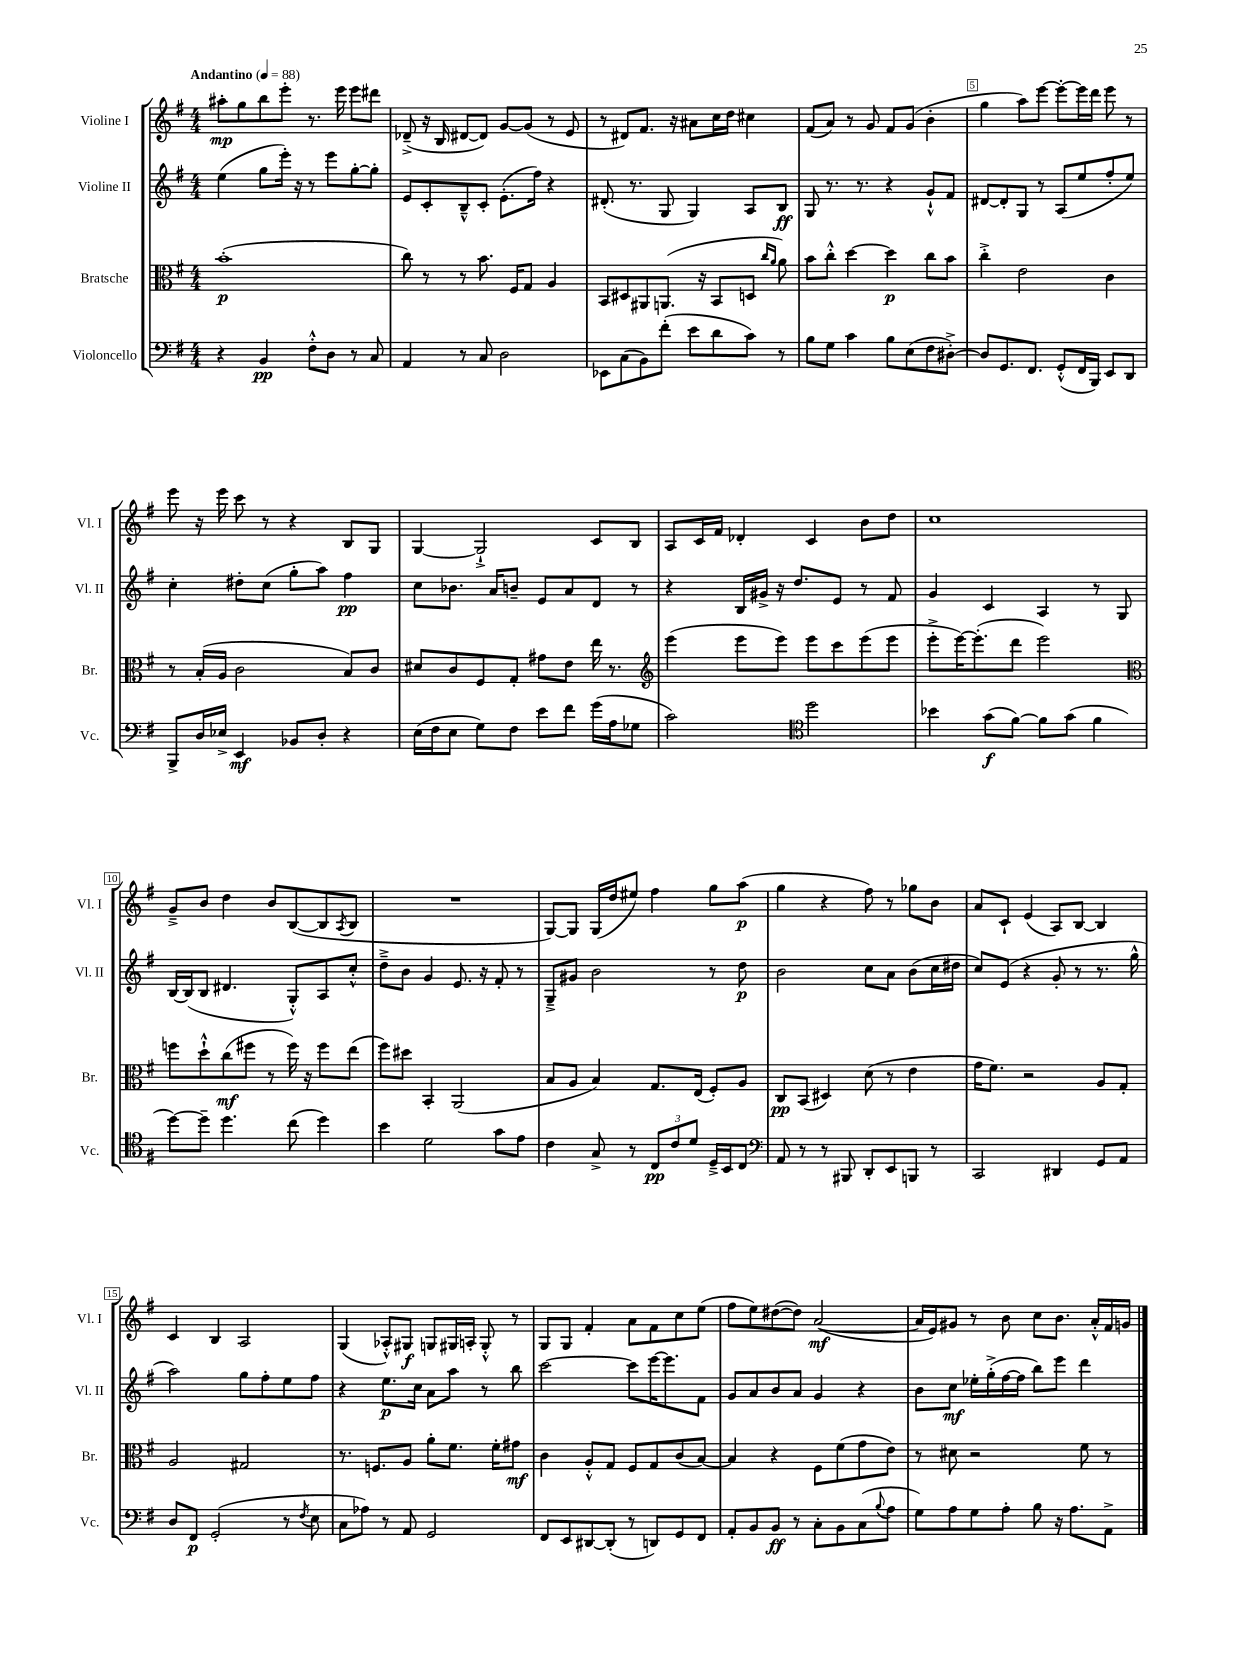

**kern	**kern	**kern	**kern
*staff4	*staff3	*staff2	*staff1
*clefF4	*clefC3	*clefG2	*clefG2
*k[f#]	*k[f#]	*k[f#]	*k[f#]
*M4/4	*M4/4	*M4/4	*M4/4
*MM88	*MM88	*MM88	*MM88
4r	(1b'	(4ee\	8aa#'\L
.	.	.	8gg\
4BB/	.	8gg\L	8bb\
.	.	16eee'\Jk)	8eee'\J
.	.	16r	.
8F#'^^\L	.	8r	8.r
8D\J	.	8eee\L	.
.	.	.	16eee\
8r	.	[8gg'\	8eee\L
8C/	.	8gg'\]J	8ddd#\J
=	=	=	=
4AA/	8cc\)	8e/L	(8d-~^/
.	8r	8c'/	16r
.	.	.	16B/
8r	8r	8B~^^/	[8d#/L
8C/	8.b\	8c'/J	8d#/]J)
2D\	.	(8.e'\L	[8g/L
.	16F#/LK	.	.
.	8G/J	.	(8g/]J
.	.	16ff#\Jk)	.
.	4A/	4r	8r
.	.	.	8e/
=	=	=	=
8EE-\L	8BB/L	(8.d#'/	8r
(8C\	8D#/	.	8d#/L)
.	.	8.r	.
8BB\)	8AA#/	.	8.f#/J
(8f#'\J	(8.AA/J	8G/	.
.	.	.	16r
8e\L	.	4G/)	8a#\L
.	16r	.	.
8d\	8BB/L	.	16cc\L
.	.	.	16dd\JJ
8c\J)	8D/J	8A/L	4cc#\
.	16qqcc/LL	.	.
.	16qqa/JJ	.	.
8r	8a\)	8B/J	.
=	=	=	=
8B\L	8b\L	8G/	(8f#/L
8G\J	8cc'^^\J	8.r	8a/J)
4c\	[4dd\	.	8r
.	.	8.r	.
.	.	.	8g/
8B\L	4dd\]	4r	8f#/L
(8E\	.	.	(8g/J
8F#\	8cc\L	8g`^^/L	4b'\
[8D#'^\J)	8b\J	8f#/J	.
=	=	=	=
8D#/]L	4cc'^\	[8d#/L	4gg\
8.GG/	.	8d#'/]	.
.	2e\	8G/J	8aa\L)
8.FF#/J	.	.	.
.	.	8r	[8eee\J
(8GG'^^/L	.	(8A/L	8eee'\_L
16FF#/L	.	8ee/	16eee\]L
16BBB/JJ)	.	.	16ddd\JJ
8EE/L	4c\	8ff#'/	8eee\
8DD/J	.	8ee/J)	8r
=	=	=	=
8BBB^/L	8r	4cc'\	8eee\
16D/L	(16B'/LL	.	16r
16E-^/JJ	16A/JJ	.	16eee\
4EE/	2c\	8dd#'\L	8ccc\
.	.	(8cc\J	8r
8BB-/L	.	8gg'\L	4r
8D'/J	.	8aa\J)	.
4r	8B/L)	4ff#\	8B/L
.	8c/J	.	8G/J
=	=	=	=
(16E\LL	8d#/L	8cc\L	[4G/
16F#\J	.	.	.
8E\J	8c/	8.b-\J	.
8G\L)	8F#/	.	2G`^/]
.	.	16a/LK	.
8F#\J	8G'/J	8b~/J	.
8e\L	8g#\L	8e/L	.
8f#\J	8e\J	8a/	.
(16g\LL	16ee\	8d/J	8c/L
16A\J	8.r	.	.
8G-\J	.	8r	8B/J
=	=	=	=
*	*clefG2	*	*
2c\)	(4eee\	4r	8A/L
.	.	.	16c/L
.	.	.	16f#/JJ
.	8eee\L	16B/LL	4d-'/
.	.	16g#^/JJ	.
.	8eee\J)	16r	.
.	.	8.dd/L	.
*clefC4	*	*	*
2dd\	8eee\L	.	4c/
.	8ccc\	8e/J	.
.	(8eee\	8r	8b\L
.	8eee\J	8f#/	8dd\J
=	=	=	=
4b-\	8eee'^\L	4g/	1cc
.	[16eee\K)	.	.
.	(8.eee'\]	.	.
(8g\L	.	4c/	.
[8f#\J)	8ddd\J	.	.
8f#\]L	2eee\)	4A/	.
(8g\J	.	.	.
4f#\	.	8r	.
.	.	8G/	.
=	=	=	=
*	*clefC3	*	*
[8dd\L)	8ff\L	[16B/LL	8g~^/L
.	.	(16B/]J	.
8dd~\]J	8dd`^^\	8B/J	8b/J
4.dd\	(8cc\	4.d#/	4dd\
.	8ff#\J	.	.
.	8r	.	8b/L
(8cc\	16ff#\)	8G'^^/L)	([8B/
.	16r	.	.
4dd\)	8ff#\L	8A/	8B/]
.	.	.	8qA/
.	(8ee\J	8cc'^^/J	8B/J
=	=	=	=
4b\	8ff#\L)	8dd~^\L	1r
.	8dd#\J	8b\J	.
2d\	4BB'/	4g/	.
.	(2AA/	8.e/	.
.	.	16r	.
8g\L	.	8f#'/	.
8e\J	.	8r	.
=	=	=	=
4c\	8B/L	8G~^/L	[8G/L)
.	8A/J	8g#/J	8G/]J
8G^/	4B/)	2b\	(16G/LL
.	.	.	16dd/J
8r	.	.	8ee#/J)
12C/L	8.G/L	.	4ff#\
12c/	.	.	.
12d/J	.	.	.
.	(16E/Jk	.	.
16D~^/LL	8F#'/L)	8r	8gg\L
16BB/J	.	.	.
8C/J	8A/J	8dd\	(8aa\J
=	=	=	=
*clefF4	*	*	*
8AA/	8C/L	2b\	4gg\
8r	(8BB/J	.	.
8r	4D#/)	.	4r
8BBB#/	.	.	.
8DD'/L	(8d\	8cc\L	8ff#\)
8EE/	8r	8a\J	8r
8BBB/J	4e\	(8b\L	8gg-\L
8r	.	16cc\L	8b\J
.	.	16dd#\JJ	.
=	=	=	=
2CC/	16g\LK	8cc/L)	8a/L
.	8.f#\J)	.	.
.	.	(8e/J	8c`/J
.	2r	4r	(4e/
4DD#/	.	8g'/	8A/L)
.	.	8r	[8B/J
8GG/L	8A/L	8.r	4B/]
8AA/J	8G'/J	.	.
.	.	16gg^^\	.
=	=	=	=
8D/L	2A/	2aa\)	4c/
8FF#/J	.	.	.
(2GG'/	.	.	4B/
.	2G#/	8gg\L	2A/
.	.	8ff#'\	.
8r	.	8ee\	.
8qF#/	.	.	.
8E\	.	8ff#\J	.
=	=	=	=
8C\L	8.r	4r	(4G/
8A-\J)	.	.	.
.	8.F/L	.	.
8r	.	8.ee\L	8A-'^^/L)
8AA/	8A/J	.	8G#/J
.	.	16cc\Jk	.
2GG/	8a'\L	8a\L	8G/L
.	8.f#\J	8aa\J	16G#/L
.	.	.	16A'/JJ
.	.	8r	8G#'^^/
.	16f#'\LK	.	.
.	8g#\J	8bb\	8r
=	=	=	=
8FF#/L	4c\	[2ccc\	8G/L
8EE/	.	.	8G/J
[8DD#/	8A'^^/L	.	4f#'/
(8DD#'/]J	8G/J	.	.
8r	8F#/L	8ccc\]L	8a\L
8DD/L)	8G/	[16eee\K	8f#\
.	.	8.eee\]	.
8GG/	(8c/	.	8cc\
8FF#/J	[8B/J)	8f#\J	(8ee\J
=	=	=	=
8AA'/L	4B/]	8g/L	8ff#\L
8BB/	.	8a/	8ee\)
8BB/J	4r	8b/	([8dd#\
8r	.	8a/J	8dd#\]J)
8C'\L	8F#\L	4g/	([2a/
8BB\	(8f#\	.	.
(8C\	8g\	4r	.
8qqB/	.	.	.
8A\J	8e\J)	.	.
=	=	=	=
8G\L)	8r	8b\L	16a/]LL
.	.	.	16e/J)
8A\	8d#\	8cc\J	8g#/J
8G\	2r	16ee-'\LL	8r
.	.	(16gg'^\	.
8A'\J	.	[16ff#\	8b\
.	.	16ff#\]JJ	.
8B\	.	8bb\L)	8cc\L
16r	.	8eee\J	8.b\J
8.A\L	.	.	.
.	8f#\	4ddd\	.
.	.	.	16a'^^/LL
8AA^\J	8r	.	16f#/
.	.	.	16g/JJ
==	==	==	==
*-	*-	*-	*-
